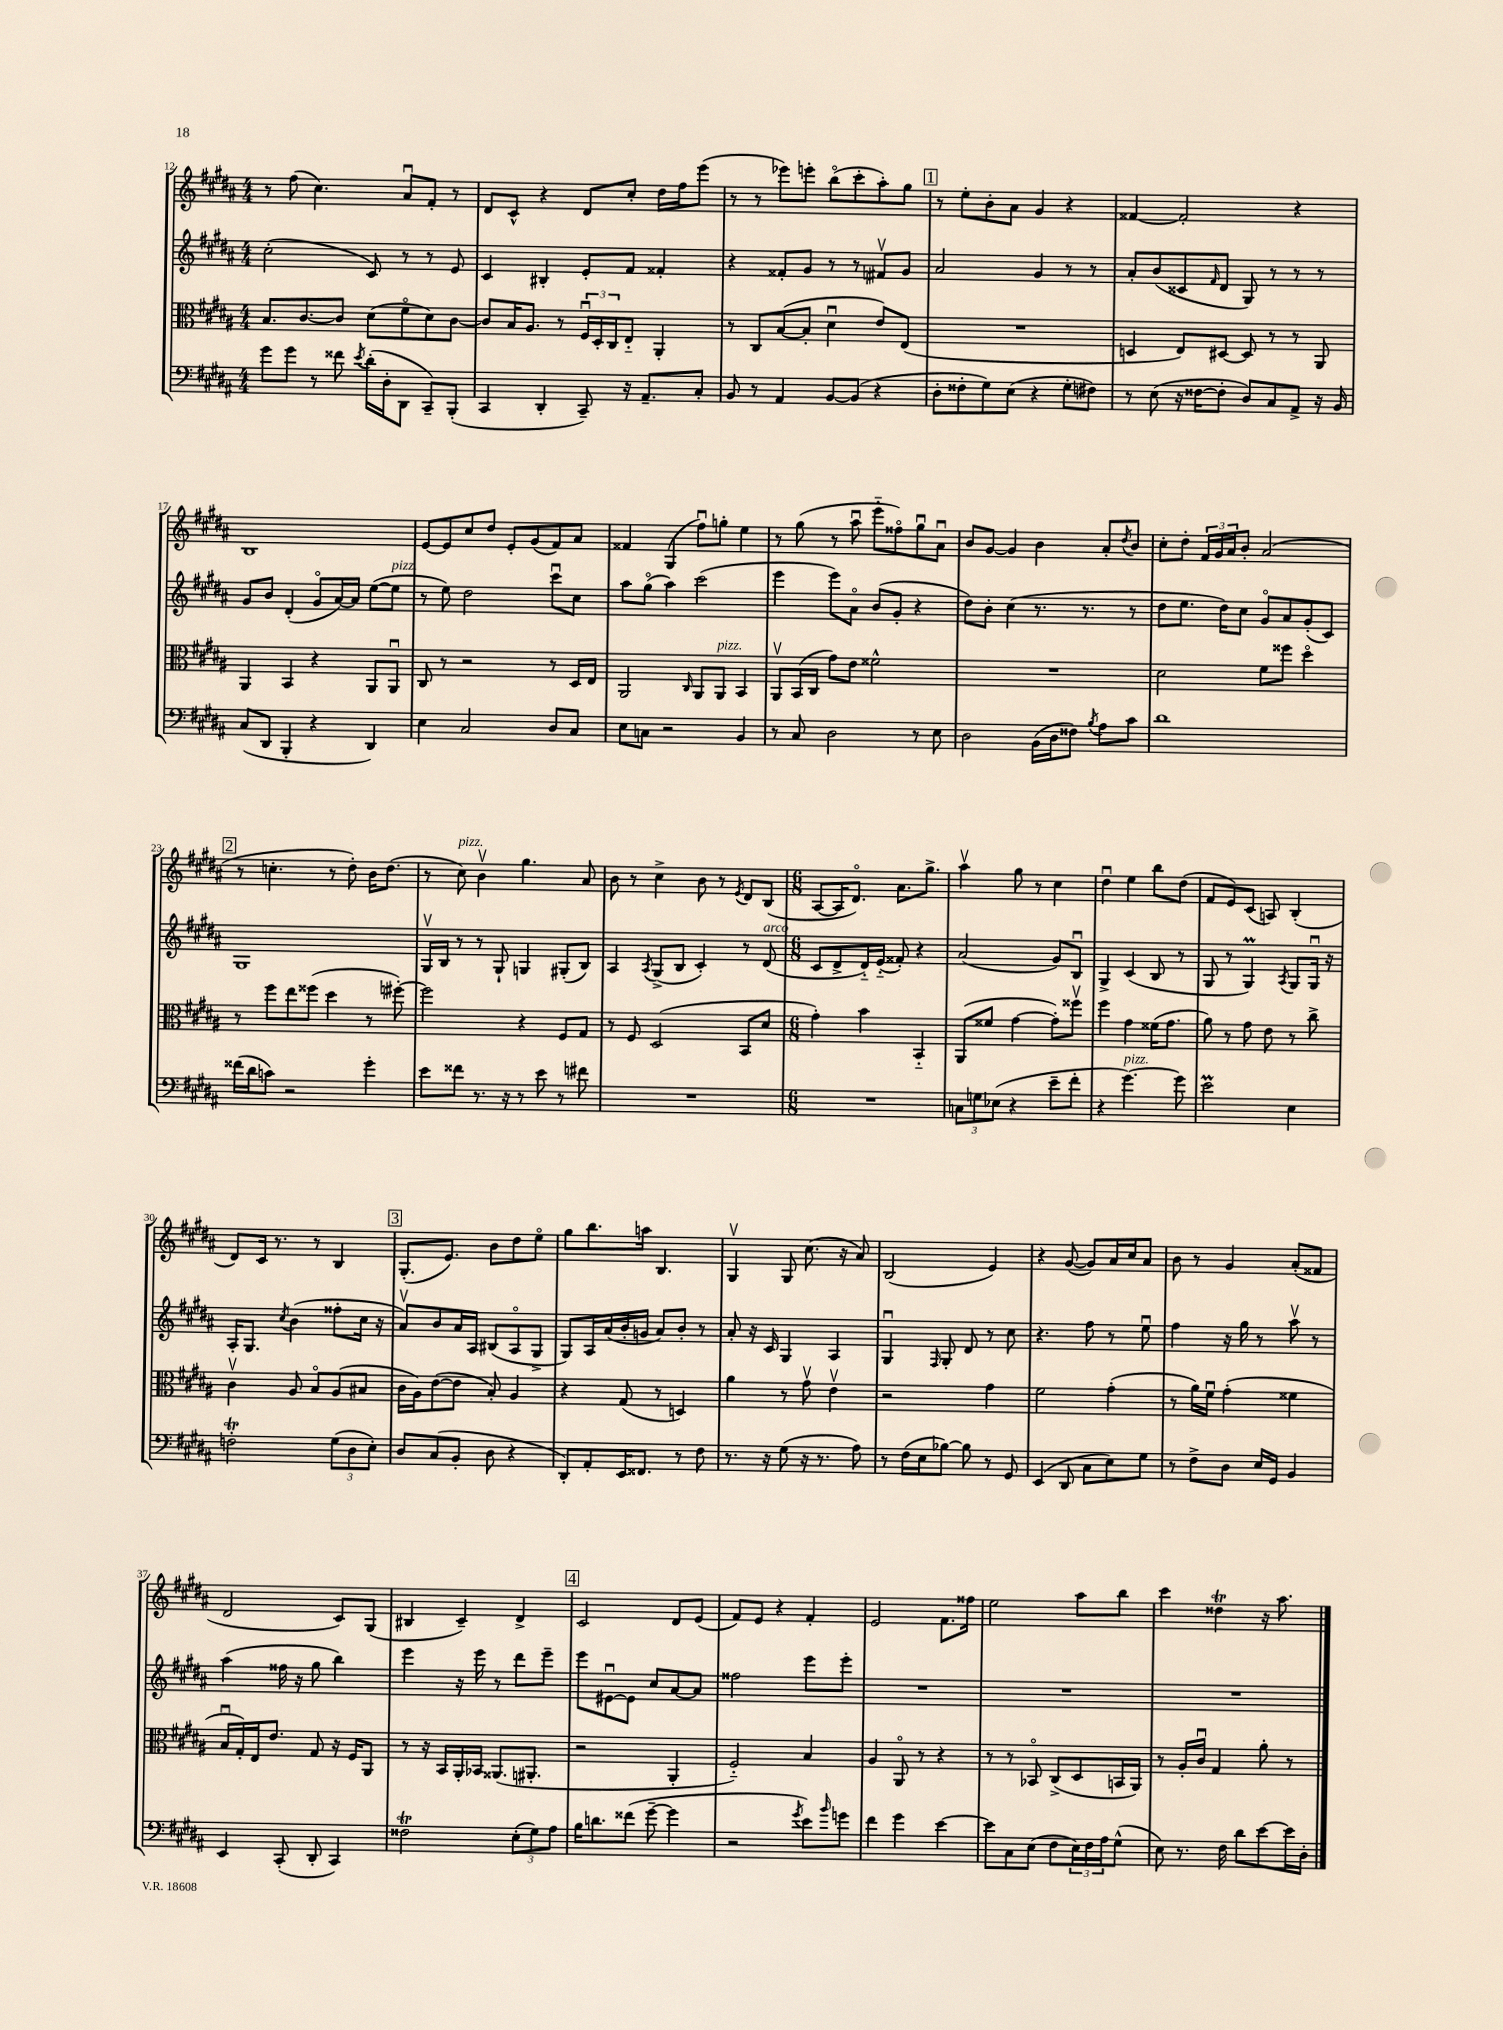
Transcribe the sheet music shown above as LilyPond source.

<<
\new StaffGroup <<
\new Staff = "s0" {
    \clef treble \key b \major \numericTimeSignature \time 4/4
    r8 fis''8( cis''4.) ais'8\downbow fis'8-. r8 |
    dis'8 cis'8-^ r4 dis'8 cis''8-. dis''16 fis''16 e'''8( |
    r8 r8 ees'''8) e'''8-. b''8\flageolet( cis'''8-. ais''8-.) gis''8 |
    \mark \markup { \box "1" } r8 e''8-. b'8-. ais'8 gis'4 r4 |
    fisis'4~ fisis'2-. r4 |
    b1 |
    e'8~ e'8 cis''8 dis''8 e'8-. gis'8( fis'8) ais'8 |
    fisis'4 gis4( fis''8\downbow) g''8-. e''4 |
    r8 gis''8( r8 ais''8\downbow e'''8-_ fisis''8\flageolet) gis''8\downbow ais'8\downbow |
    b'8 gis'8~ gis'4 b'4 ais'8-. \acciaccatura { dis''8 } b'8 |
    cis''8-. dis''8-. \tuplet 3/2 { fis'16 gis'16 ais'16 } b'8-. ais'2( |
    \mark \markup { \box "2" } r8 c''4.-. r8 dis''8-.) b'16 dis''8.( |
    r8 cis''8^\markup { \italic "pizz." }) b'4\upbow gis''4. ais'8 |
    b'8 r8 cis''4-> b'8 r8 \acciaccatura { e'8 } dis'8 b8( |
    \numericTimeSignature \time 6/8 ais8~ ais16 dis'8.\flageolet) ais'8. gis''8.-> |
    ais''4\upbow gis''8 r8 cis''4 |
    dis''4\downbow e''4 b''8 dis''8( |
    fis'8 e'8) cis'8( a8) b4-.( |
    dis'8) cis'16 r8. r8 b4 |
    \mark \markup { \box "3" } gis8.-.( e'8.) b'8 dis''8 e''8\flageolet |
    gis''8 b''8. a''16 b4. |
    gis4\upbow gis8 cis''8.( r16 ais'8) |
    b2( e'4) |
    r4 gis'8~( gis'8) ais'16 cis''16 ais'8 |
    b'8 r8 gis'4 ais'8-.( fisis'8 |
    dis'2 cis'8) gis8( |
    bis4 cis'4--) dis'4-> |
    \mark \markup { \box "4" } cis'2 dis'8 e'8( |
    fis'8) e'8 r4 fis'4-. |
    e'2 fis'8. fisis''16 |
    e''2 ais''8 b''8 |
    cis'''4 disis''4\trill r16 ais''8. \bar "|." |
}
\new Staff = "s1" {
    \clef treble \key b \major \numericTimeSignature \time 4/4
    cis''2-.( cis'8) r8 r8 e'8 |
    cis'4 bis4-. e'8-. fis'8 fisis'4-. |
    r4 fisis'8-. gis'8 r8 r8 fis'8\upbow gis'8 |
    \mark \markup { \box "1" } ais'2 gis'4 r8 r8 |
    ais'8-. b'8( cisis'8 \grace { fis'16 } dis'8 gis8) r8 r8 r8 |
    gis'8 b'8 dis'4-.( gis'8\flageolet ais'16~) ais'16 e''8~( e''8^\markup { \italic "pizz." } |
    r8 e''8) dis''2 cis'''8\downbow cis''8 |
    ais''8 gis''8\flageolet( ais''4) cis'''2( |
    e'''4 e'''8) ais'8\flageolet b'8( gis'8-. r4 |
    dis''8) b'8-. cis''4( r8. r8. r8 |
    dis''8 e''8. dis''16) cis''8 gis'8\flageolet ais'8 gis'8-.( cis'8) |
    \mark \markup { \box "2" } gis1 |
    gis16\upbow b16 r8 r8 gis8-! g4 gis8-.( b8) |
    ais4 \acciaccatura { ais8 } gis8->( b8 cis'4-.) r8 dis'8^\markup { \italic "arco" }( |
    \numericTimeSignature \time 6/8 cis'8 dis'8-> dis'16-_) e'16-_( fisis'8-.) r4 |
    ais'2( gis'8) b8\downbow |
    gis4-> cis'4( b8 r8 |
    gis8 r8 gis4\prall) \acciaccatura { ais8 } gis8 gis16\downbow r16 |
    ais16-. gis8. \acciaccatura { cis''8 } b'4( fisis''8-. cis''16 r16 |
    \mark \markup { \box "3" } ais'8\upbow) b'8 ais'16 ais16 bis8( ais8\flageolet gis8-> |
    gis8) ais16 ais'16( b'16-. g'16 ais'8) b'8-. r8 |
    ais'8-. r16 cis'16 gis4 ais4 |
    gis4\downbow \grace { fis16 } gis8-. dis'8 r8 cis''8 |
    r4. fis''8 r8 e''8\downbow |
    fis''4 r16 gis''16 r8 ais''8\upbow r8 |
    ais''4( fisis''16 r16 gis''8 b''4) |
    e'''4 r16 e'''16 r8 dis'''8 e'''8-- |
    \mark \markup { \box "4" } e'''8 eis'8~\downbow eis'8 cis''8 ais'8~ ais'8 |
    fisis''2 e'''8 e'''8-. |
    R2. |
    R2. |
    R2. \bar "|." |
}
\new Staff = "s2" {
    \clef alto \key b \major \numericTimeSignature \time 4/4
    b8. cis'8.~ cis'8 dis'8( fis'8\flageolet dis'8) cis'8~ |
    cis'8 b16 ais8. r8 \tuplet 3/2 { fis16\downbow dis16-. cis16 } e8-_ ais,4-. |
    r8 cis8 b8~( b8-. dis'4\downbow e'8) e8( |
    \mark \markup { \box "1" } R1 |
    d4 e8) dis8~ dis8 r8 r8 ais,8 |
    ais,4 b,4 r4 ais,8 ais,8\downbow |
    cis8 r8 r2 r8 dis16 e16 |
    ais,2 \grace { cis16 } ais,8 ais,8^\markup { \italic "pizz." } b,4 |
    ais,8\upbow b,16( cis16 gis'8) e'8 fisis'2-^ |
    R1 |
    dis'2 fis'8 fisis''8 dis''4\flageolet |
    \mark \markup { \box "2" } r8 fis''8 e''8 fisis''8( dis''4 r8 fis''8~-.) |
    fis''2 r4 fis8 gis8 |
    r8 fis8 dis2( b,8 dis'8 |
    \numericTimeSignature \time 6/8 gis'4-.) b'4 b,4-_ |
    ais,8( fisis'8 gis'4~ gis'8-.) fisis''8\upbow |
    fis''4 gis'4 fisis'16( gis'8. |
    ais'8) r8 gis'8 e'8 r8 cis''8-> |
    cis'4\upbow ais8 b8\flageolet ais8( bis8 |
    \mark \markup { \box "3" } cis'16 ais16) e'8~( e'8 b8-.) ais4 |
    r4 gis8( r8 d4) |
    ais'4 r8 gis'8\upbow e'4\upbow |
    r2 gis'4 |
    fis'2 gis'4-.( |
    r8 ais'16) fis'16\downbow gis'4-.( fisis'4 |
    b16\downbow gis16-.) e16 e'8. gis8 r16 fis16 ais,8 |
    r8 r16 b,16 ais,16-. bes,16 aisis,8.( ais,8.-. |
    \mark \markup { \box "4" } r2 ais,4-. |
    fis2-_) b4 |
    ais4 ais,8\flageolet r8 r4 |
    r8 r8 bes,8\flageolet cis8->( dis8 b,16 ais,16) |
    r8 ais16-. cis'16\downbow gis4 ais'8-. r8 \bar "|." |
}
\new Staff = "s3" {
    \clef bass \key b \major \numericTimeSignature \time 4/4
    gis'8 gis'8 r8 fisis'8 \acciaccatura { e'8 } dis'16-.( dis16-. dis,8 cis,8--) b,,8-.( |
    cis,4 dis,4-. cis,8--) r16 ais,8.-- cis8-. |
    b,8 r8 ais,4 b,8~ b,8( r4 |
    \mark \markup { \box "1" } dis8-. fisis8-. gis8) e8( r4 gis8-. fis8) |
    r8 e8( r16 fisis16~ fisis8-. dis8) cis8 ais,8-> r16 b,16 |
    cis8( dis,8 b,,4-. r4 dis,4) |
    e4 cis2 dis8 cis8 |
    e8 c8 r2 b,4 |
    r8 cis8 dis2 r8 e8 |
    dis2 b,16( dis16 fisis8) \acciaccatura { b8 } ais8 cis'8 |
    dis'1 |
    \mark \markup { \box "2" } fisis'16( dis'16 c'8) r2 gis'4-. |
    e'8 fisis'8 r8. r16 r8 e'8 r8 fis'8 |
    R1 |
    \numericTimeSignature \time 6/8 R2. |
    \tuplet 3/2 { c8 g8 ees8( } r4 e'8-- fis'8-. |
    r4 gis'4.~^\markup { \italic "pizz." }) gis'8 |
    e'2\prall e4 |
    f2-.\trill \tuplet 3/2 { gis8( dis8 e8-.) } |
    \mark \markup { \box "3" } dis8 cis8( b,8-. dis8 r4 |
    dis,8-.) ais,8-. e,16 fisis,8. r8 fis8 |
    r8. r16 gis8( r16 r8. ais8) |
    r8 fis16( e16 bes8~) bes8 r8 gis,8 |
    e,4( dis,8 cis8 e8) gis8 |
    r8 fis8-> dis8 e16 gis,16 b,4 |
    e,4 cis,8-.( dis,8-. cis,4) |
    fisis2\trill \tuplet 3/2 { e8-.( gis8) ais8 } |
    \mark \markup { \box "4" } b16 d'8. fisis'8( gis'8~-- gis'4 |
    r2 \acciaccatura { gis'8 } e'8) \grace { b'16 } g'8 |
    fis'4 gis'4 e'4~ |
    e'8 cis8 e8( fis8 \tuplet 3/2 { e16) fis16 ais16 } gis8-^( |
    e8) r8. fis16 dis'8 e'8~ e'16 dis16-. \bar "|." |
}
>>
>>
\layout { \context { \Score currentBarNumber = #12 } }
